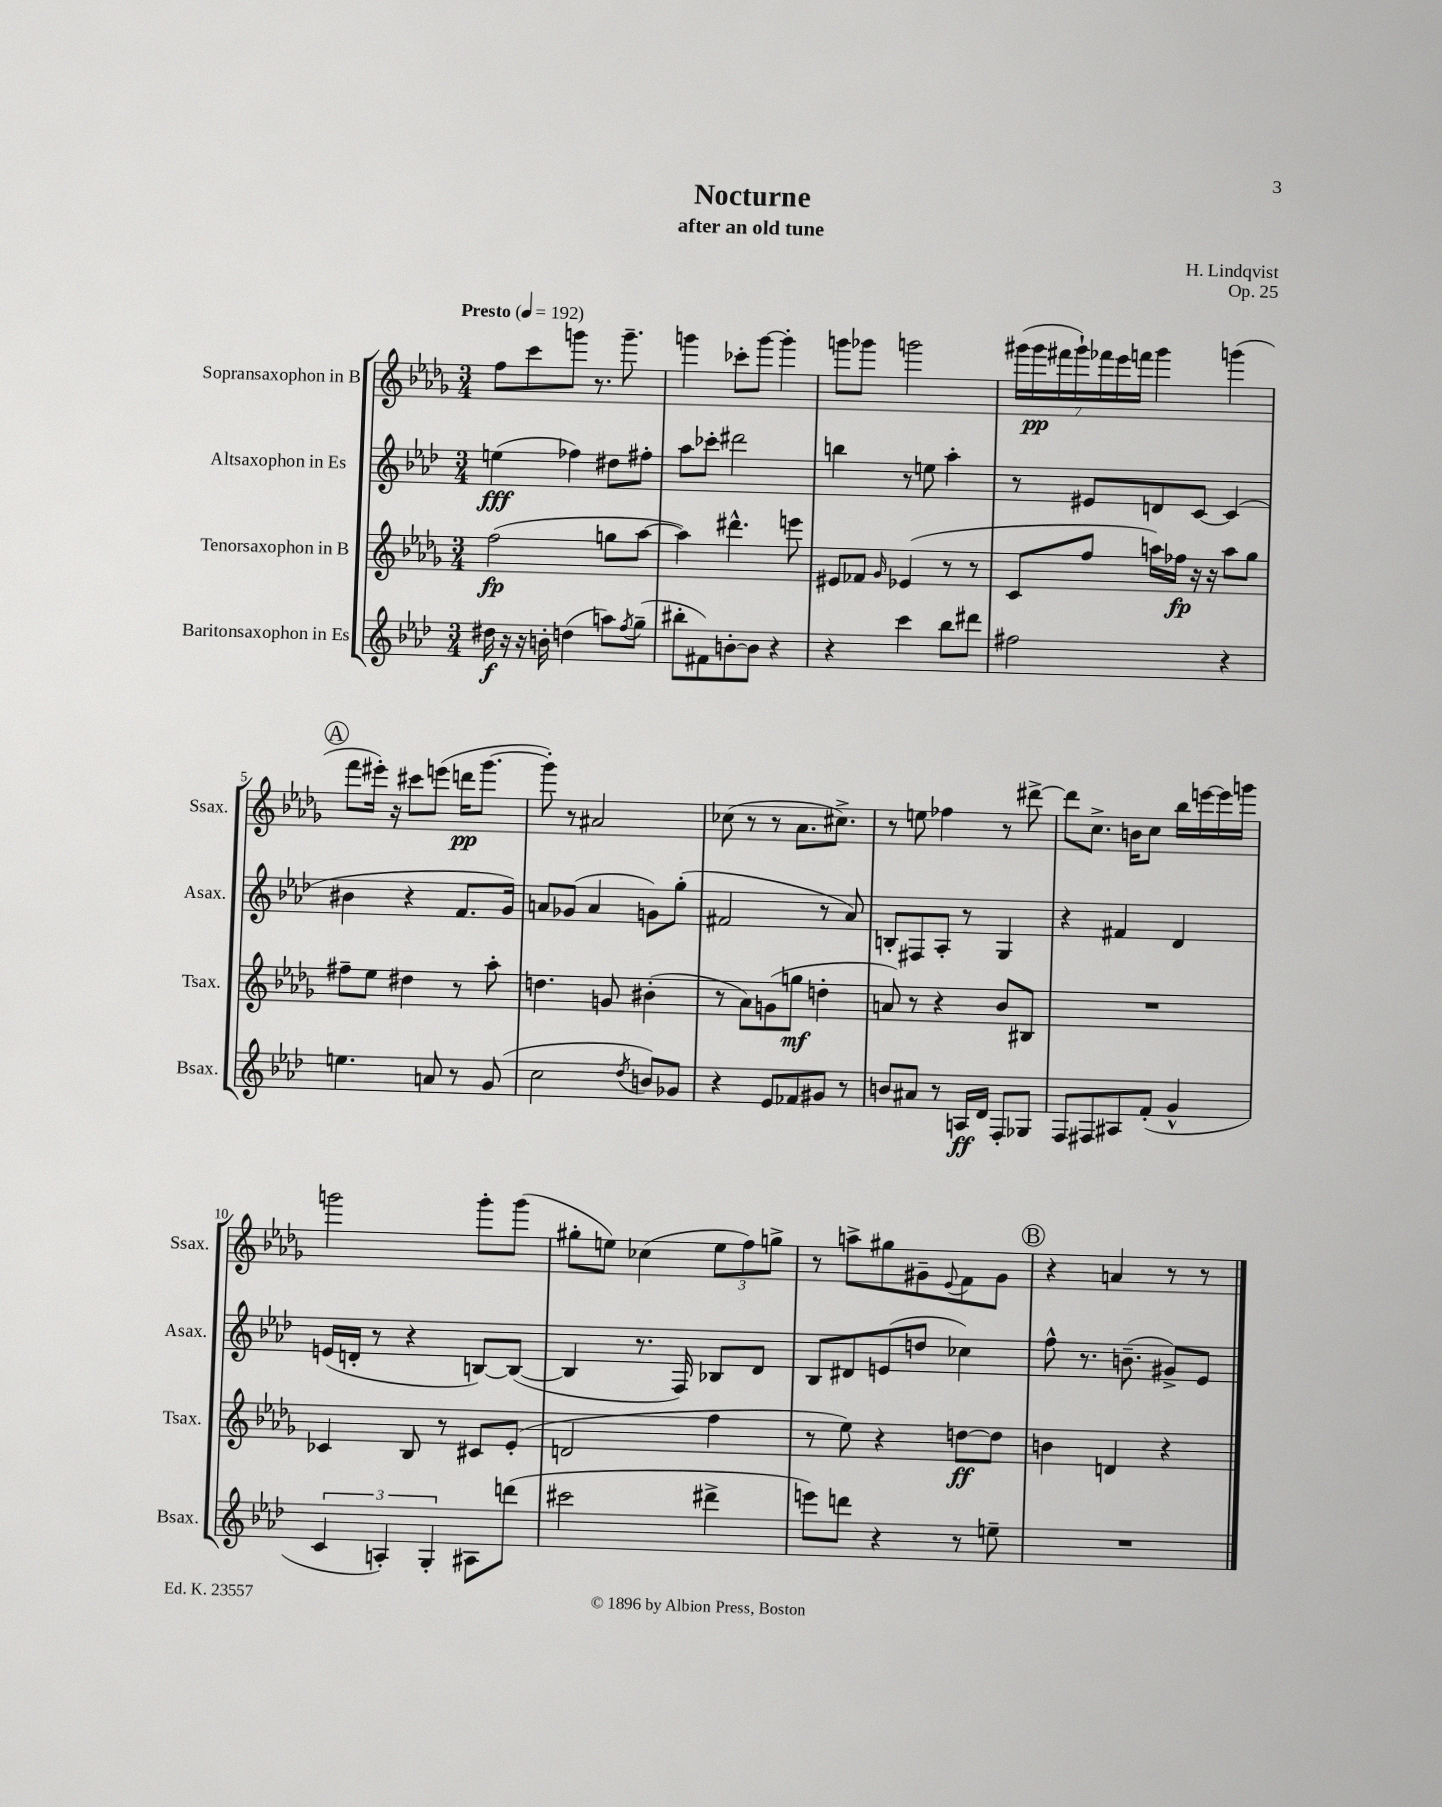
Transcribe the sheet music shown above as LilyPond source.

\header { title = "Nocturne" composer = "H. Lindqvist" subtitle = "after an old tune" opus = "Op. 25" }
<<
\new StaffGroup <<
\new Staff = "s0" \with { instrumentName = "Sopransaxophon in B" shortInstrumentName = "Ssax." } {
    \clef treble \key des \major \numericTimeSignature \time 3/4 \tempo "Presto" 4 = 192
    f''8 c'''8 g'''8 r8. g'''8.-- |
    g'''4 ces'''8-. g'''8~ g'''4-. |
    g'''8 ges'''8 g'''2 |
    \tuplet 7/4 { gis'''16( gis'''16\pp fis'''16 gis'''16-!) fes'''16 ees'''16 f'''16 } gis'''4 g'''4( |
    \mark \markup { \circle "A" } f'''8 eis'''16-.) r16 cis'''8 e'''8( d'''16\pp ges'''8.~ |
    ges'''8-.) r8 ais'2 |
    ces''8( r8 r8 aes'8. cis''8.->) |
    r8 e''8 fes''4 r8 dis'''8~-> |
    dis'''8 c''8.-> b'16 c''8 bes''16 e'''16~ e'''16 g'''16 |
    g'''2 g'''8-. g'''8( |
    gis''8-. e''8) ces''4( \tuplet 3/2 { e''8 f''8) g''8-> } |
    r8 a''8-> gis''8 gis'8-- \appoggiatura { ees'8 } f'8 gis'8 |
    \mark \markup { \circle "B" } r4 a'4 r8 r8 \bar "|." |
}
\new Staff = "s1" \with { instrumentName = "Altsaxophon in Es" shortInstrumentName = "Asax." } {
    \clef treble \key aes \major \numericTimeSignature \time 3/4
    e''4\fff( fes''4) dis''8 fis''8-. |
    aes''8 ces'''8-. dis'''2 |
    b''4 r8 e''8 aes''4-. |
    r8 eis'8 d'8 c'8~ c'4( |
    \mark \markup { \circle "A" } bis'4 r4 f'8. g'16) |
    a'8 ges'8( a'4 g'8) g''8-.( |
    fis'2 r8 aes'8) |
    b8-. fis8 aes8-. r8 g4 |
    r4 fis'4 des'4 |
    e'16( d'16-. r8 r4 b8~) b8~( |
    b4 r8. f16) bes8 des'8 |
    bes8 dis'8 e'8( d''8 ces''4) |
    \mark \markup { \circle "B" } f''8-^ r8. b'8.--( gis'8->) ees'8 \bar "|." |
}
\new Staff = "s2" \with { instrumentName = "Tenorsaxophon in B" shortInstrumentName = "Tsax." } {
    \clef treble \key des \major \numericTimeSignature \time 3/4
    f''2\fp( g''8 aes''8~ |
    aes''4) dis'''4.-^ e'''8 |
    eis'8 fes'8 \grace { ges'16 } ees'4( r8 r8 |
    c'8 f''8 a''16) fes''16\fp r16 r16 a''8 ges''8 |
    \mark \markup { \circle "A" } fis''8-- ees''8 dis''4 r8 aes''8-. |
    d''4. g'8 bis'4-.( |
    r8 aes'8) g'8( g''8\mf d''4-. |
    a'8) r8 r4 bes'8 bis8 |
    R2. |
    ces'4 bes8 r8 cis'8 ees'8-.( |
    d'2 f''4 |
    r8 ees''8) r4 d''8~\ff d''8 |
    \mark \markup { \circle "B" } b'4 d'4 r4 \bar "|." |
}
\new Staff = "s3" \with { instrumentName = "Baritonsaxophon in Es" shortInstrumentName = "Bsax." } {
    \clef treble \key aes \major \numericTimeSignature \time 3/4
    dis''16\f r16 r16 b'16-. d''4( a''8) \acciaccatura { f''8 } g''8--( |
    bis''8-. fis'8) b'8~-. b'8 r4 |
    r4 c'''4 bes''8 dis'''8 |
    fis''2 r4 |
    \mark \markup { \circle "A" } e''4. a'8 r8 g'8( |
    c''2 \acciaccatura { des''8 } b'8) ges'8 |
    r4 ees'8 fes'8 gis'8 r8 |
    b'8 ais'8 r8 a16\ff des'16 f8-. ges8 |
    f8 fis8 ais8 f'8-.( g'4-^ |
    \tuplet 3/2 { c'4 a4-.) g4-. } ais8 d'''8( |
    cis'''2 dis'''4-> |
    e'''8) d'''8 r4 r8 e''8-- |
    \mark \markup { \circle "B" } R2. \bar "|." |
}
>>
>>
